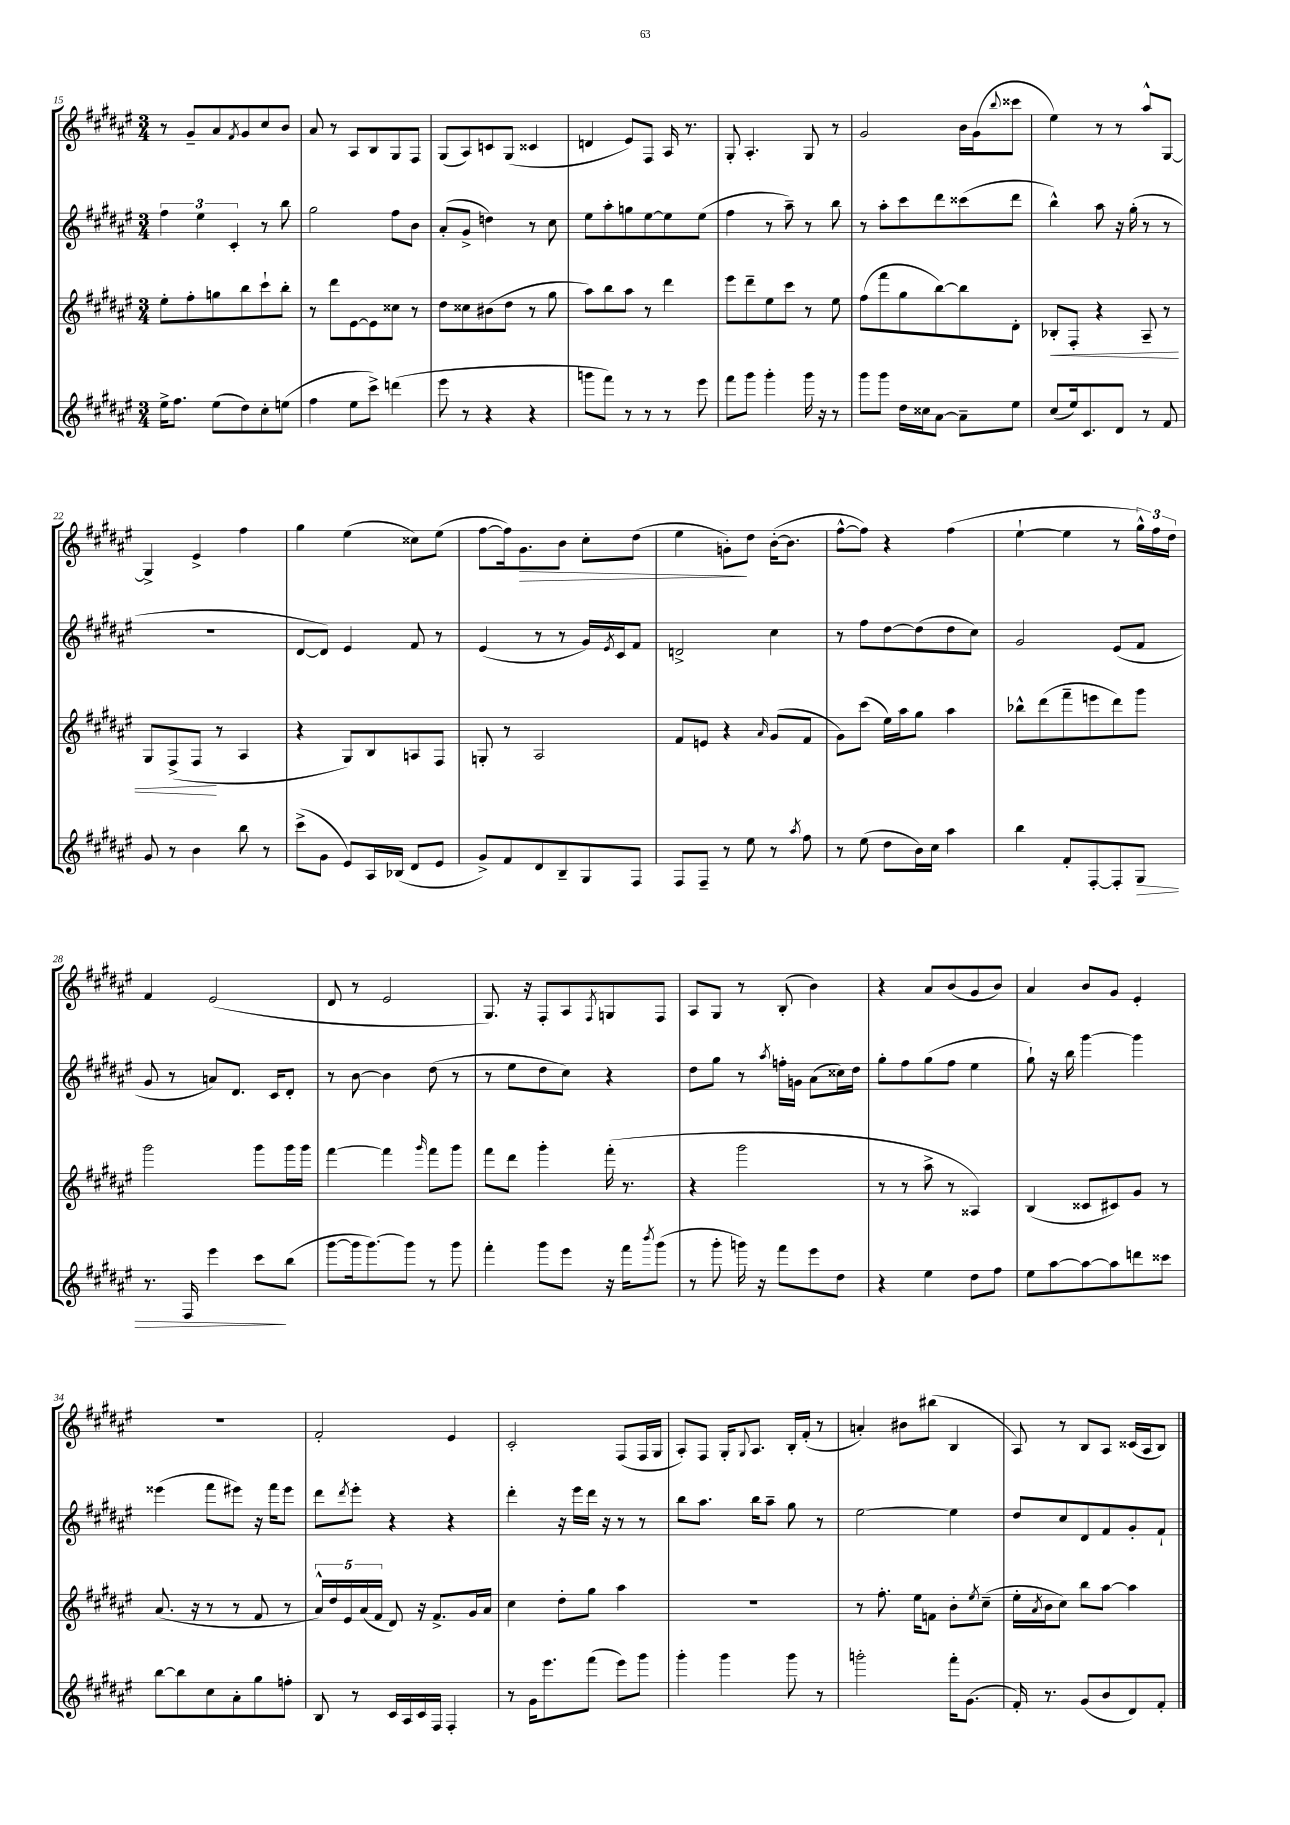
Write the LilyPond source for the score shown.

<<
\new StaffGroup <<
\new Staff = "s0" {
    \clef treble \key fis \major \numericTimeSignature \time 3/4
    r8 gis'8-- ais'8 \acciaccatura { fis'8 } gis'8 cis''8 b'8 |
    ais'8 r8 ais8 b8 gis8 fis8 |
    gis8( ais8) c'8 gis8( cisis'4 |
    d'4 eis'8) fis8 ais16 r8. |
    gis8-. ais4.-. gis8 r8 |
    gis'2 b'16 gis'16( \appoggiatura { b''8 } cisis'''8 |
    eis''4) r8 r8 ais''8-^ gis8~ |
    gis4-> eis'4-> fis''4 |
    gis''4 eis''4( cisis''8) eis''8( |
    fis''8~ fis''16) gis'8.\> b'8 cis''8-. dis''8( |
    eis''4 g'8-.\!) dis''8 b'16~-.( b'8. |
    fis''8~-^ fis''8) r4 fis''4( |
    eis''4~-! eis''4 r8 \tuplet 3/2 { gis''16-^) fis''16 dis''16 } |
    fis'4 eis'2( |
    dis'8 r8 eis'2 |
    gis8.) r16 fis8-. ais8 \acciaccatura { fis8 } g8 fis8 |
    ais8 gis8 r8 b8-.( b'4) |
    r4 ais'8 b'8( gis'8 b'8) |
    ais'4 b'8 gis'8 eis'4-. |
    R2. |
    fis'2-. eis'4 |
    cis'2-. fis8( fis16 gis16 |
    ais8-.) fis8 gis16-. \appoggiatura { gis8 } ais8. b16-. fis'16-.( r8 |
    a'4-.) bis'8 bis''8( b4 |
    ais8) r8 b8 ais8 cisis'16( ais16 b8) \bar "|." |
}
\new Staff = "s1" {
    \clef treble \key fis \major \numericTimeSignature \time 3/4
    \tuplet 3/2 { fis''4 eis''4 cis'4-. } r8 b''8 |
    gis''2 fis''8 b'8 |
    ais'8-.( gis'8-> d''4) r8 cis''8 |
    eis''8 ais''8-. g''8 eis''8~ eis''8 eis''8( |
    fis''4 r8 ais''8--) r8 b''8 |
    r8 ais''8-. cis'''8 dis'''8 cisis'''8( dis'''8 |
    b''4-^) ais''8 r16 gis''16-.( r8 r8 |
    R2. |
    dis'8~ dis'8) eis'4 fis'8 r8 |
    eis'4( r8 r8 gis'16) \acciaccatura { eis'8 } cis'16 fis'8 |
    d'2-> cis''4 |
    r8 fis''8 dis''8~ dis''8( dis''8 cis''8) |
    gis'2 eis'8( fis'8 |
    gis'8 r8 a'8) dis'8. cis'16 dis'8-. |
    r8 b'8~ b'4 dis''8( r8 |
    r8 eis''8 dis''8 cis''8) r4 |
    dis''8 gis''8 r8 \acciaccatura { ais''8 } f''16-. g'16 ais'8( cisis''16) dis''16 |
    gis''8-. fis''8 gis''8( fis''8 eis''4 |
    gis''8-!) r16 b''16 gis'''4~ gis'''4 |
    eisis'''4( fis'''8 eis'''8) r16 fis'''16 eis'''8 |
    dis'''8 \acciaccatura { dis'''8 } eis'''8-. r4 r4 |
    dis'''4-. r16 eis'''16 dis'''16 r16 r8 r8 |
    b''8 ais''8. b''16 ais''8-- gis''8 r8 |
    eis''2~ eis''4 |
    dis''8 cis''8 dis'8 fis'8 gis'8-. fis'8-! \bar "|." |
}
\new Staff = "s2" {
    \clef treble \key fis \major \numericTimeSignature \time 3/4
    eis''8-. fis''8-. g''8 b''8 cis'''8-! b''8-. |
    r8 dis'''8 eis'8~ eis'8 cisis''8 r8 |
    dis''8 cisis''8 bis'8( dis''8 r8 gis''8 |
    ais''8) b''8 ais''8 r8 dis'''4 |
    eis'''8 dis'''8-- eis''8 cis'''8 r8 eis''8 |
    fis''8( fis'''8 gis''8 b''8~) b''8 dis'8-. |
    bes8-.\< fis8-. r4 ais8-- r8 |
    gis8 fis8->( fis8\! r8 ais4 |
    r4 gis8) b8 a8 fis8 |
    g8-. r8 ais2 |
    fis'8 e'8 r4 \grace { ais'16 } gis'8( fis'8 |
    gis'8) cis'''8( eis''16) ais''16 gis''8 ais''4 |
    bes''8-^ dis'''8( fis'''8-- e'''8 dis'''8) gis'''8 |
    gis'''2 gis'''8 gis'''16 gis'''16 |
    fis'''4~ fis'''4 \grace { gis'''16 } fis'''8 gis'''8 |
    fis'''8 dis'''8 gis'''4-. fis'''16-.( r8. |
    r4 gis'''2 |
    r8 r8 ais''8-> r8 aisis4) |
    b4( cisis'8 cis'8) gis'8 r8 |
    ais'8.( r16 r8 r8 fis'8 r8 |
    \tuplet 5/4 { ais'16-^) dis''16 eis'16 ais'16( fis'16 } dis'8) r16 fis'8.-> gis'16 ais'16 |
    cis''4 dis''8-. gis''8 ais''4 |
    R2. |
    r8 fis''8.-. eis''16 f'8 b'8-. \acciaccatura { eis''8 } cis''8--( |
    eis''16-. \acciaccatura { ais'8 } b'16 cis''8) b''8 ais''8~ ais''4 \bar "|." |
}
\new Staff = "s3" {
    \clef treble \key fis \major \numericTimeSignature \time 3/4
    eis''16-> fis''8. eis''8( dis''8) cis''8-. e''8( |
    fis''4 eis''8 cis'''8->) d'''4( |
    eis'''8 r8 r4 r4 |
    g'''8 fis'''8) r8 r8 r8 eis'''8 |
    fis'''8 gis'''8 gis'''4-. gis'''16 r16 r8 |
    gis'''8 gis'''8 dis''16 cisis''16 ais'8~ ais'8-- eis''8 |
    cis''8( eis''16) cis'8. dis'8 r8 fis'8 |
    gis'8 r8 b'4 b''8 r8 |
    cis'''8->( gis'8 eis'8) ais16 bes16( dis'8 eis'8 |
    gis'8->) fis'8 dis'8 b8-- gis8 fis8 |
    fis8 fis8-- r8 eis''8 r8 \acciaccatura { ais''8 } fis''8 |
    r8 eis''8( dis''8 b'16) cis''16 ais''4 |
    b''4 fis'8-. fis8~-. fis8-. gis8\> |
    r8. fis16 eis'''4 cis'''8\! b''8( |
    gis'''8~ gis'''16 gis'''8.~) gis'''8 r8 gis'''8 |
    fis'''4-. gis'''8 eis'''8 r16 fis'''16 \acciaccatura { b'''8 } gis'''8( |
    r8 gis'''8-. g'''16) r16 fis'''8 eis'''8 dis''8 |
    r4 eis''4 dis''8 fis''8 |
    eis''8 ais''8~ ais''8~ ais''8 d'''8 cisis'''8 |
    b''8~ b''8 cis''8 ais'8-. gis''8 f''8-. |
    b8 r8 cis'16 ais16 cis'16 fis16 fis4-. |
    r8 gis'16 eis'''8. fis'''8( eis'''8) gis'''8 |
    gis'''4-. gis'''4 gis'''8 r8 |
    g'''2-. fis'''16-. gis'8.( |
    fis'16-.) r8. gis'8( b'8 dis'8) fis'8-. \bar "|." |
}
>>
>>
\layout { \context { \Score currentBarNumber = #15 } }
